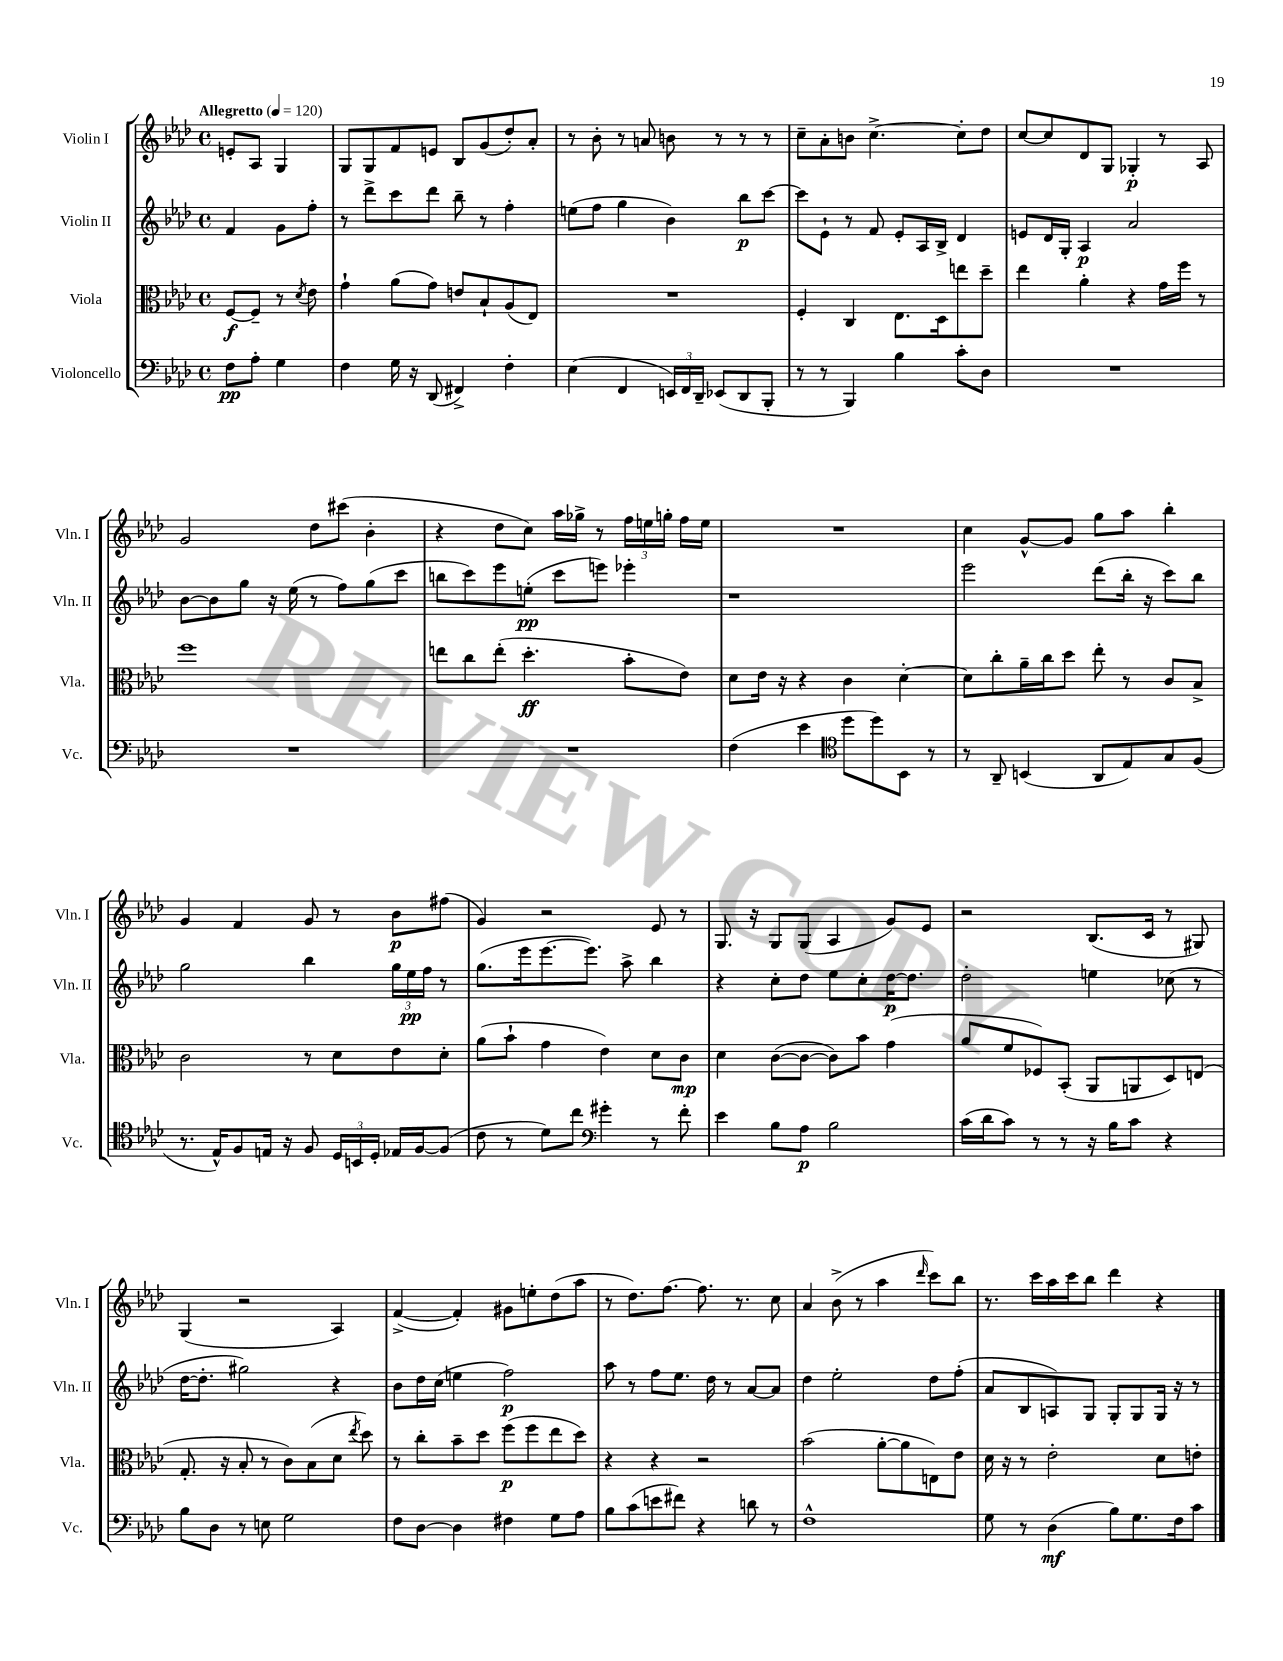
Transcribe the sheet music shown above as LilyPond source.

<<
\new StaffGroup <<
\new Staff = "s0" \with { instrumentName = "Violin I" shortInstrumentName = "Vln. I" } {
    \clef treble \key aes \major \defaultTimeSignature \time 4/4 \partial 2 \tempo "Allegretto" 4 = 120
    \autoBeamOff e'8[-. aes8] g4 |
    g8[ g8 f'8 e'8] bes8[ g'8( des''8-.) aes'8]-. |
    r8 bes'8-. r8 a'8 b'8 r8 r8 r8 |
    c''8[-- aes'8-. b'8] c''4.~-> c''8[-. des''8] |
    c''8[~ c''8 des'8 g8] ges4-.\p r8 aes8 |
    g'2 des''8[ cis'''8]( bes'4-. |
    r4 des''8[ c''8]) aes''16[ ges''16]-> r8 \tuplet 3/2 { f''16[ e''16 g''16]-. } f''16[ e''16] |
    R1 |
    c''4 g'8[~-^ g'8] g''8[ aes''8] bes''4-. |
    g'4 f'4 g'8 r8 bes'8[\p fis''8]( |
    g'4) r2 ees'8 r8 |
    g8. r16 g8[ g8]( aes4 g'8[) ees'8] |
    r2 bes8.[( c'16] r8 gis8) |
    g4( r2 aes4) |
    f'4~->( f'4-.) gis'8[ e''8-. des''8( aes''8] |
    r8 des''8.[) f''8.]~ f''8. r8. c''8 |
    aes'4 bes'8->( r8 aes''4 \grace { des'''16 } c'''8[) bes''8] |
    r8. c'''16[ aes''16 c'''16 bes''8] des'''4 r4 \bar "|." |
}
\new Staff = "s1" \with { instrumentName = "Violin II" shortInstrumentName = "Vln. II" } {
    \clef treble \key aes \major \defaultTimeSignature \time 4/4 \partial 2
    \autoBeamOff f'4 g'8[ f''8]-. |
    r8 des'''8[-> c'''8 des'''8] bes''8-- r8 f''4-. |
    e''8[( f''8] g''4 bes'4) bes''8[\p c'''8]~ |
    c'''8[ ees'8]-! r8 f'8 ees'8[-. aes16 bes16]-> des'4 |
    e'8[ des'16 g16]-. aes4\p aes'2 |
    bes'8[~ bes'8 g''8] r16 ees''16( r8 f''8[) g''8( c'''8] |
    b''8[ c'''8) ees'''8 e''8]-.\pp( c'''8[ e'''8]) ees'''4-. |
    r1 |
    ees'''2 des'''8[( bes''16]-. r16 c'''8[) bes''8] |
    g''2 bes''4 \tuplet 3/2 { g''16[ ees''16\pp f''16] } r8 |
    g''8.[( ees'''16 ees'''8.~ ees'''8.]) aes''8-> bes''4 |
    r4 c''8[-. des''8] ees''8[ c''8-. des''16~\p des''8.] |
    des''2-. e''4 ces''8( r8 |
    des''16[~ des''8.]-. gis''2) r4 |
    bes'8[ des''16 c''16]( e''4 f''2\p) |
    aes''8 r8 f''8[ ees''8.] des''16 r8 aes'8[~ aes'8] |
    des''4 ees''2-. des''8[ f''8]-.( |
    aes'8[ bes8 a8) g8] g8[-. g8 g16] r16 r8 \bar "|." |
}
\new Staff = "s2" \with { instrumentName = "Viola" shortInstrumentName = "Vla." } {
    \clef alto \key aes \major \defaultTimeSignature \time 4/4 \partial 2
    \autoBeamOff f8[~\f f8]-- r8 \acciaccatura { des'8 } ees'8 |
    g'4-! aes'8[( g'8]) e'8[ bes8-! aes8( ees8]) |
    R1 |
    f4-. c4 ees8.[ des16 e''8 des''8]-- |
    ees''4 aes'4-. r4 g'16[ f''16] r8 |
    f''1 |
    e''8[ c''8 e''8]-.( des''4.-.\ff bes'8[-. ees'8]) |
    des'8[ ees'16] r16 r4 c'4 des'4~-. |
    des'8[ c''8-. aes'16-- c''16 des''8] ees''8-. r8 c'8[ bes8]-> |
    c'2 r8 des'8[ ees'8 des'8]-. |
    aes'8[( bes'8]-! g'4 ees'4) des'8[ c'8]\mp |
    des'4 c'8[~( c'8]~ c'8[) bes'8] g'4( |
    aes'8[ f'8 fes8) bes,8]-.( aes,8[ a,8 des8) e8]( |
    g8.-. r16 bes8-. r8 c'8[) bes8( des'8] \acciaccatura { ees''8 } des''8) |
    r8 c''8[-. bes'8-- des''8] f''8[\p( f''8 ees''8 des''8]) |
    r4 r4 r2 |
    bes'2( aes'8[~-. aes'8 e8) ees'8] |
    des'16 r16 r8 ees'2-. des'8[ e'8]-. \bar "|." |
}
\new Staff = "s3" \with { instrumentName = "Violoncello" shortInstrumentName = "Vc." } {
    \clef bass \key aes \major \defaultTimeSignature \time 4/4 \partial 2
    \autoBeamOff f8[\pp aes8]-. g4 |
    f4 g16 r16 des,8( fis,4->) f4-. |
    ees4( f,4 \tuplet 3/2 { e,16[) f,16 des,16]-- } ees,8[( des,8 bes,,8]-. |
    r8 r8 bes,,4) bes4 c'8[-. des8] |
    R1 |
    R1 |
    R1 |
    f4( ees'4 \clef tenor des''8[ des''8) bes,8] r8 |
    r8 aes,8-- b,4( aes,8[ ees8) g8 f8]( |
    r8. ees16[-^) f8 e16] r16 f8 \tuplet 3/2 { des16[ b,16 des16]-. } ees16[ f16~ f8]( |
    c'8 r8 des'8[) c''8] \clef bass gis'4-. r8 f'8-. |
    ees'4 bes8[ aes8]\p bes2 |
    c'16[( des'16 c'8]) r8 r8 r16 bes16[ c'8] r4 |
    bes8[ des8] r8 e8 g2 |
    f8[ des8]~ des4 fis4 g8[ aes8] |
    bes8[ c'8( e'8 fis'8]) r4 d'8 r8 |
    f1-^ |
    g8 r8 des4\mf( bes8[) g8. f16 c'8] \bar "|." |
}
>>
>>
\layout { \context { \Score \remove "Bar_number_engraver" } }
